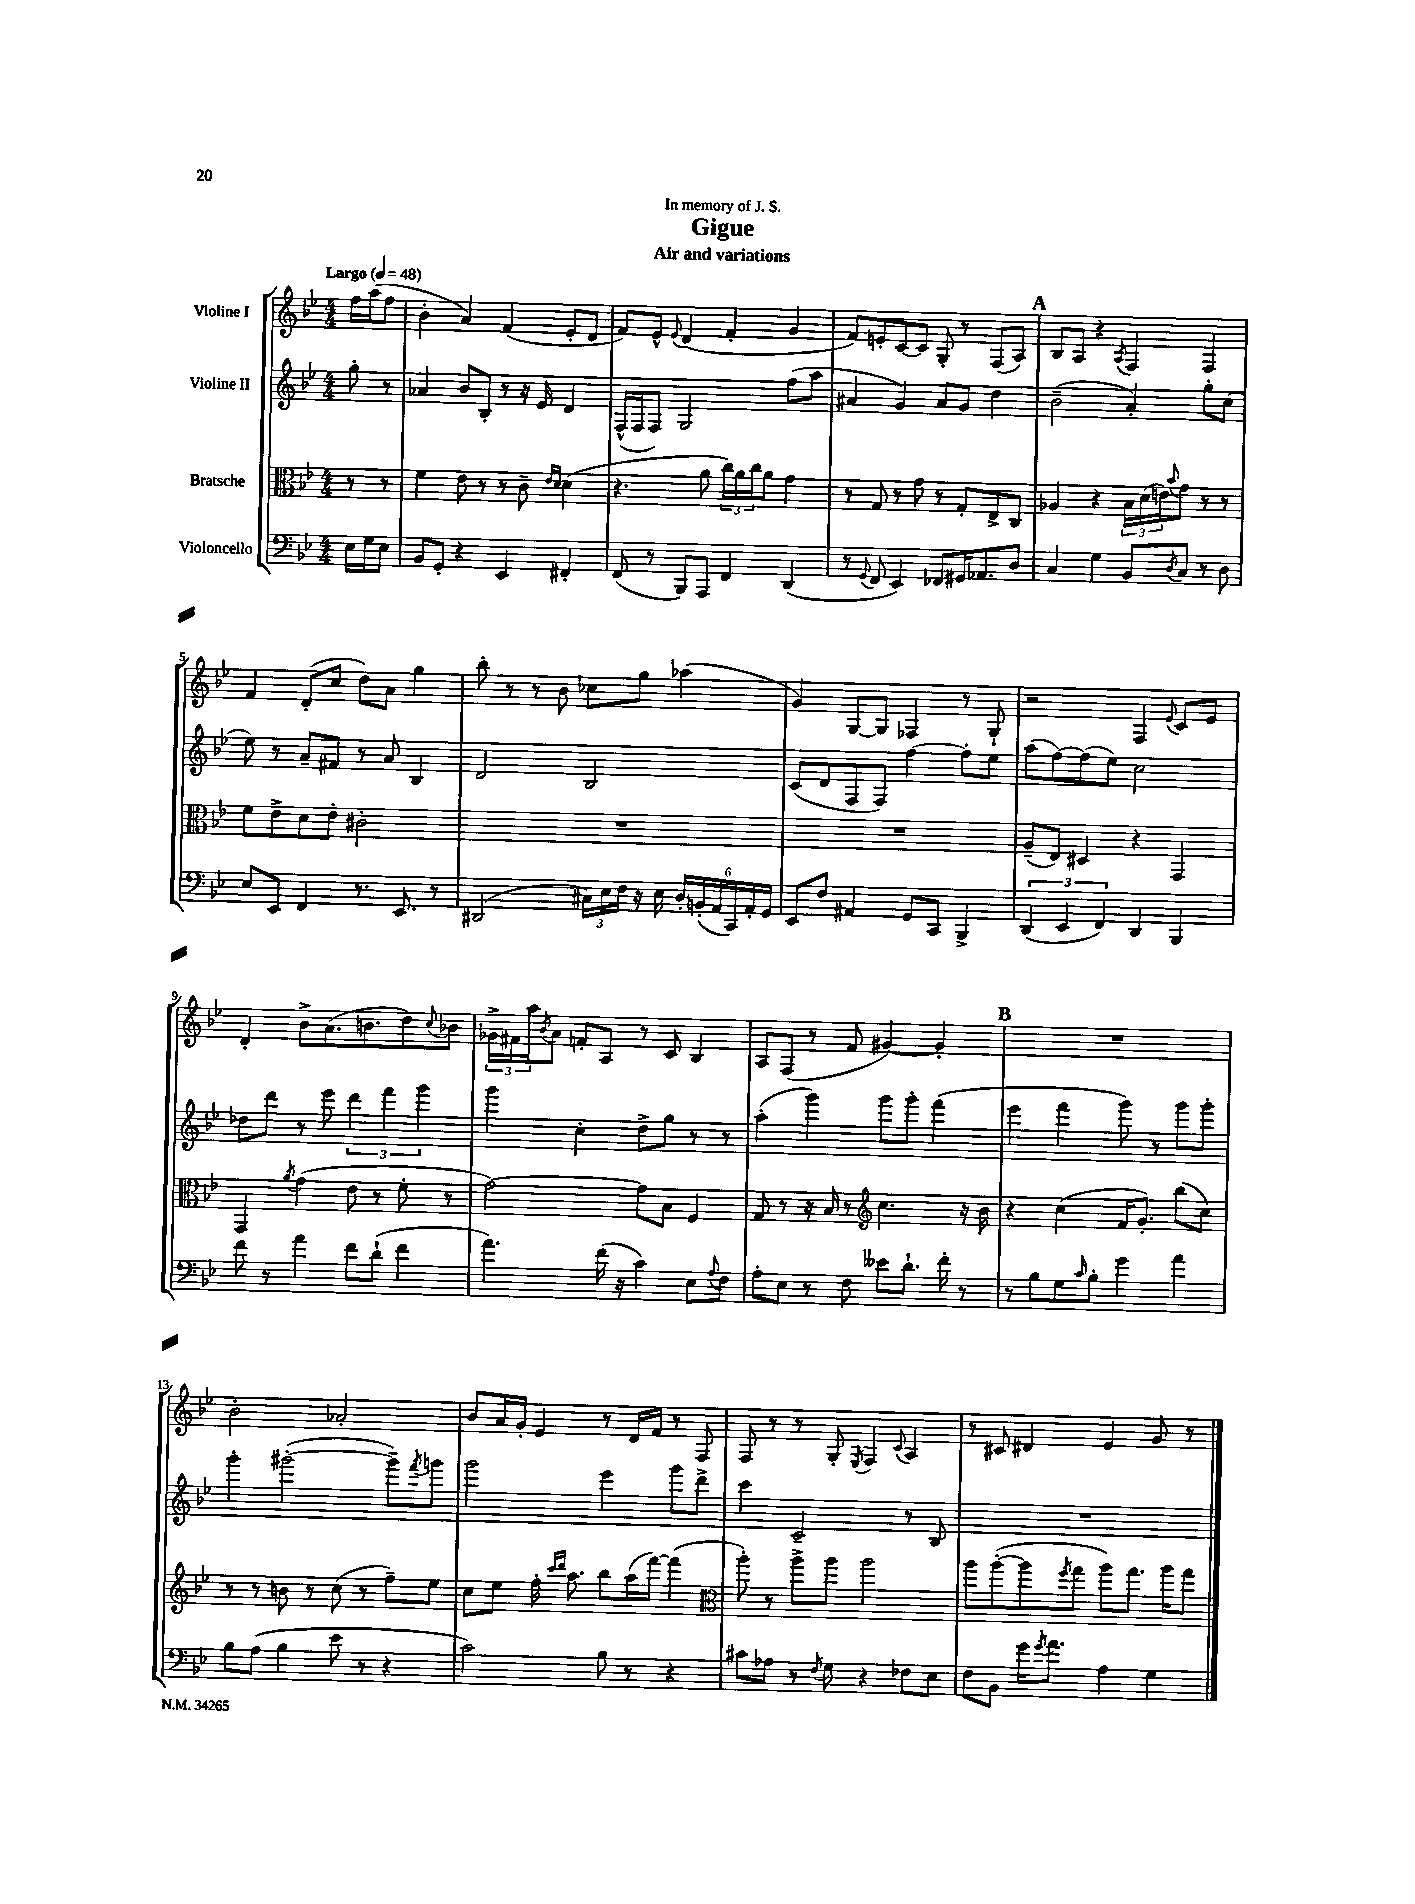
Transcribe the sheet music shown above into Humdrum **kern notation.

**kern	**kern	**kern	**kern
*part4	*part3	*part2	*part1
*staff4	*staff3	*staff2	*staff1
*I"Violoncello	*I"Bratsche	*I"Violine II	*I"Violine I
*clefF4	*clefC3	*clefG2	*clefG2
*k[b-e-]	*k[b-e-]	*k[b-e-]	*k[b-e-]
*M4/4	*M4/4	*M4/4	*M4/4
*MM48	*MM48	*MM48	*MM48
=	=	=	=
!	!	!	!LO:TX:a:B:t=Largo
16E-\LL	8r	8gg'\	16ff\LL
16G\J	.	.	(16aa\J
8E-\J	8r	8r	8ff\J
=1	=1	=1	=1
8BB-/L	4f\	4a-X/	4b-'\
8GG'/J	.	.	.
4r	8e-\	8b-/L	4a/)
.	8r	8B-'/J	.
4EE-/	8r	8r	(4f/
.	8c~\	16r	.
.	.	16e-/	.
.	16qqe-/LL	.	.
.	16qqd/JJ	.	.
4FF#X'/	(4d\	4d/	8e-'/L
.	.	.	8d/J
=2	=2	=2	=2
(8FF/	4.r	(16F^^/LL	8f/L)
.	.	16F/J	.
8r	.	8F/J)	8e-^^/J
.	.	.	8qqe-/
8BBB-/L)	.	2G/	(4d/
8AAA/J	8a\	.	.
4FF/	24cc\LL)	.	4f'/
.	24a\	.	.
.	24cc\J	.	.
.	8a\J	.	.
(4DD/	4g\	(8ff\L	4g/
.	.	8aa\J	.
=3	=3	=3	=3
8r	8r	4a#X/	8f/L)
8qqGG/	.	.	.
8FF/	8G/	.	8en'/
4EE-/)	8r	4g/)	[8c/
.	8g\	.	8c/J]
8FF-X/L	8r	8a#/L	8G'/
16GG#X/K	8G'/L	8g/J	8r
8.AA-X/	.	.	.
.	8E-^/	4dd\	(8F/L
8D/J	8C/J	.	8A/J)
!!LO:REH:place=s1:t=A
=4	=4	=4	=4
4C/	4A-X/	(2b-~\	8B-/L
.	.	.	8A/J
4G\	4r	.	4r
.	.	.	8qA/
8BB-/L	24B-\LL	4a'/)	4F/
.	(24d\	.	.
.	24en\J)	.	.
8qD/	8qqb-/	.	.
8C/J	8g\J	.	.
8r	8r	8gg'\L	4F/
8D\	8r	(8cc\J	.
!!LO:LB:g=z
=5	=5	=5	=5
8E-/L	8f\L	8ee-\)	4f/
8EE-/J	8e-^\	8r	.
4FF/	8d\	8a~/L	(8d'/L
.	8e-'\J	8f#X/J	8cc/J
8.r	2c#X'\	8r	8dd\L)
.	.	8a/	8a\J
8.EE-/	.	.	.
.	.	4B-/	4gg\
8r	.	.	.
=6	=6	=6	=6
(2DD#X/	1r	2d/	8bb-'\
.	.	.	8r
.	.	.	8r
.	.	.	8b-\
24C#X\LL)	.	2B-/	8cc-X\L
24E-\	.	.	.
24F\JJ	.	.	.
16r	.	.	8gg\J
16E-\	.	.	.
24D'/LL	.	.	(4aa-X\
(24BBn'/	.	.	.
24AA/	.	.	.
24CC/)	.	.	.
24AA'/	.	.	.
24GG/JJ	.	.	.
=7	=7	=7	=7
8EE-/L	1r	(8c/L	4g/)
8F/J	.	8d/	.
4AA#X/	.	8F/	[8G/L
.	.	8F/J)	8G/J]
8GG/L	.	[4ff\	4F-X/
8CC/J	.	.	.
4BBB-^/	.	8ff'\L]	8r
.	.	8ee-\J	8G`/
=8	=8	=8	=8
(6DD/	(8A~/L	(8aa\L	2r
.	8E-/J)	[8ff\)	.
6EE-/	.	.	.
.	4D#X/	(8ff\]	.
6FF/)	.	.	.
.	.	8ee-\J)	.
4DD/	4r	2cc\	4F/
.	.	.	8qqe-/
4BBB-/	4GG/	.	8c/L
.	.	.	8e-/J
!!LO:LB:g=z
=9	=9	=9	=9
8f\	4GG/	8dd-X\L	4d'/
8r	.	8ddd\J	.
.	8qa/	.	.
4a\	(4g\	8r	8b-^\L
.	.	8eee-\	(8.a\
8f\L	8e-\	6ddd\	.
.	.	.	8.bn\
(8d`\J	8r	.	.
.	.	6fff\	.
4f\	8f'\	.	8dd\)
.	.	6ggg\	.
.	.	.	8qqcc/
.	8r	.	8b-X\J
=10	=10	=10	=10
4.a\)	[2g\)	4ggg\	24g-X^\LL
.	.	.	24f#X\
.	.	.	24aa\J
.	.	.	8qb-/
.	.	.	8a\J
.	.	4cc'\	8fn'/L
(16f\	.	.	8A/J
16r	.	.	.
4c\)	8g\L]	8dd^\L	8r
.	8B-\J	8gg\J	8c/
8E-\L	4F/	8r	4B-/
8qqA/	.	.	.
8F\J	.	8r	.
=11	=11	=11	=11
8A'\L	8G/	(4aa'\	8A/L
8E-\J	8r	.	(8F/J
8r	16r	4ggg\)	8r
.	16B-/	.	.
8F\	8r	.	8f/
*	*clefG2	*	*
8e--X\L	4.cc\	8ggg\L	[4g#X/)
8.d`\J	.	8ggg'\J	.
.	.	(4fff\	4g#'/]
16f'\	.	.	.
8r	16r	.	.
.	16b-\	.	.
!!LO:REH:place=s1:t=B
=12	=12	=12	=12
8r	4r	4eee-\	1r
8B-\L	.	.	.
8G\	(4cc\	4fff\	.
16qqc/	.	.	.
8B-'\J	.	.	.
4g\	16f/KL	8ggg\)	.
.	8.g'/J)	.	.
.	.	8r	.
4a\	(8bb-\L	8ggg\L	.
.	8cc\J)	8ggg'\J	.
!!LO:LB:g=z
=13	=13	=13	=13
8B-\L	8r	4ggg'\	2b-'\
(8A\J	8r	.	.
4B-\	8bn\	([2ggg#X'\	.
.	8r	.	.
8e-\	(8cc\	.	2a-X'/
8r	8r	.	.
4r	8ff~\L)	8ggg#~\L])	.
.	.	8qfff/	.
.	8ee-\J	8gggn\J	.
=14	=14	=14	=14
2c\)	8cc\L	2ggg\	8b-/L
.	8ee-\J	.	16a/L
.	.	.	16g'/JJ
.	16ff'\	.	4e-/
.	16qqccc/LL	.	.
.	16qqddd/JJ	.	.
.	8.aa\	.	.
8B-\	8bb-\L	4eee-\	8r
8r	(16aa\L	.	16d/LL
.	[16fff\JJ)	.	16f/JJ
4r	(4fff\]	8ggg\L	8r
.	.	8ddd^\J	8F/
=15	=15	=15	=15
*	*clefC3	*	*
8c#X\L	8aa'\)	4ccc\	8F/
8A-X\J	8r	.	8r
8r	8aa^\L	2c~/	8r
8qF/	.	.	.
8G\	8aa\J	.	8G'/
.	.	.	8qE-/
4r	2aa\	.	4F/
.	.	.	8qqc/
8F-X\L	.	8r	4A/
8E-\J	.	8B-/	.
=16	=16	=16	=16
8F\L	8aa\L	1r	8r
8BB-\J	([8aa'\	.	8c#X/
16g\KL	8aa\]	.	4d#X/
8qg/	.	.	.
8.a\J	.	.	.
.	8qff/	.	.
.	8gg\J	.	.
4A\	8aa\L)	.	4e-/
.	8.gg\J	.	.
4G\	.	.	8g/
.	16aa\KL	.	.
.	8gg\J	.	8r
==	==	==	==
*-	*-	*-	*-
